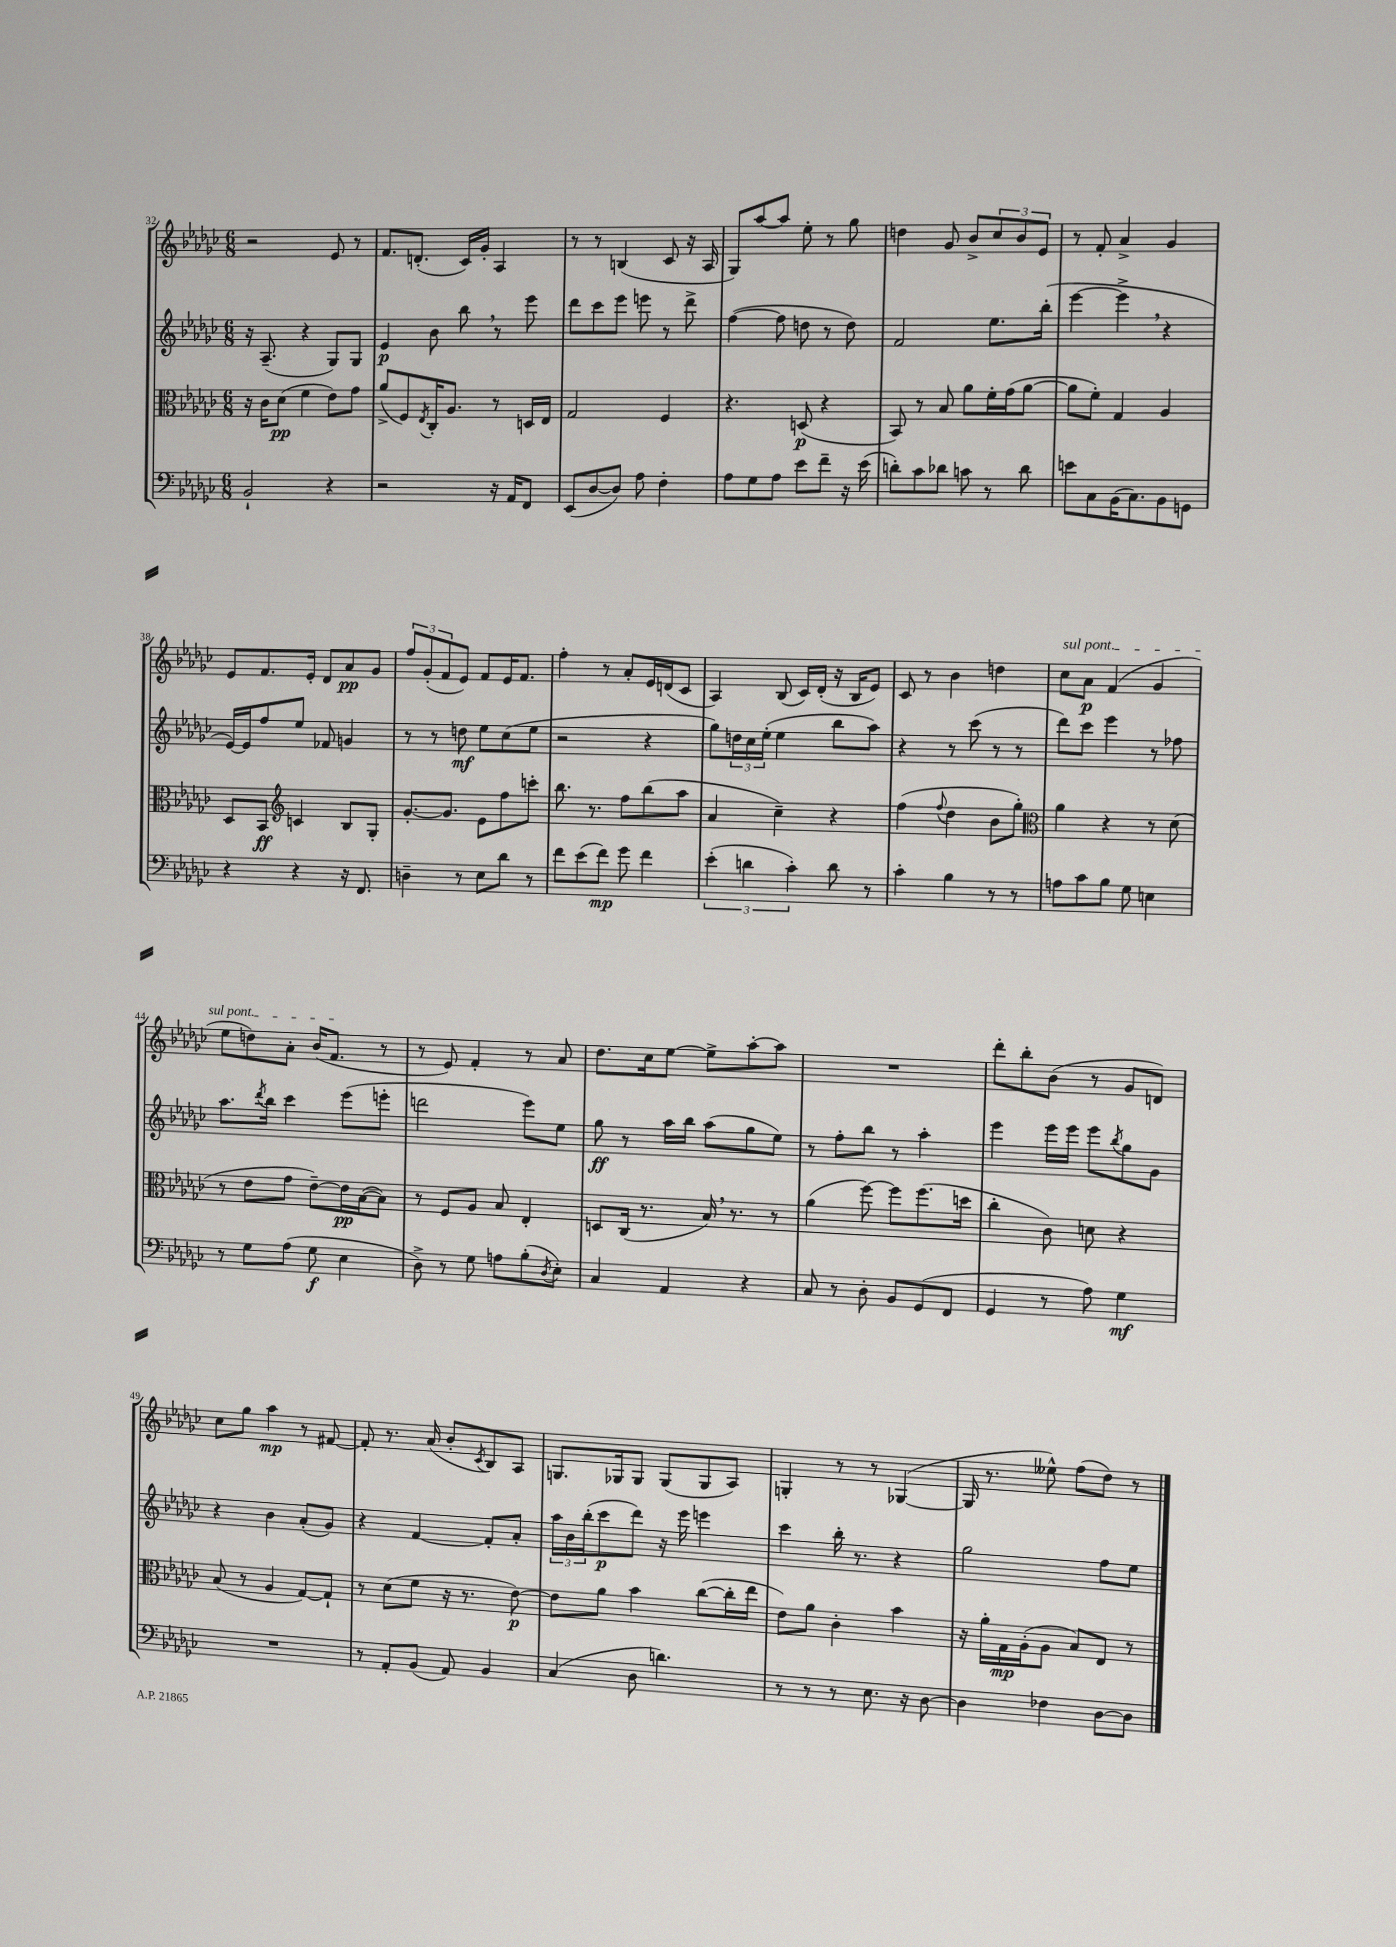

**kern	**kern	**kern	**kern
*staff4	*staff3	*staff2	*staff1
*clefF4	*clefC3	*clefG2	*clefG2
*k[b-e-a-d-g-c-]	*k[b-e-a-d-g-c-]	*k[b-e-a-d-g-c-]	*k[b-e-a-d-g-c-]
*M6/8	*M6/8	*M6/8	*M6/8
2BB-`	16r	16r	2r
.	16c-	(8.A-~	.
.	(8d-	.	.
.	4f	4r	.
4r	8e-)	8G-)	8e-
.	8g-	8G-	8r
=	=	=	=
2r	(8a-^	4e-	8.f
.	8F)	.	.
.	.	.	(8.d'
.	8qE-	.	.
.	16C-'	8b-	.
.	8.A-	.	.
.	.	8bb-	16c-)
.	.	.	16g-'
16r	8r	8r	4A-
16AA-	.	.	.
8FF	16D	8eee-	.
.	16E-	.	.
=	=	=	=
(8EE-	2G-	8ddd-	8r
[8D-	.	8ccc-	8r
8D-])	.	8eee-	(4B
8A-	.	8eee	.
4F'	4F	8r	8c-
.	.	8ddd-^	16r
.	.	.	16A-
=	=	=	=
8A-	4.r	([4ff	8G-)
8G-	.	.	[8aa-
8A-	.	8ff]	8aa-]
8e-	(8D	8dd	8ee-'
8f~	4r	8r	8r
16r	.	8dd)	8gg-
(16e-	.	.	.
=	=	=	=
8d')	8BB-)	2f	4dd
8c-	8r	.	.
8d-	8B-	.	8g-
8c	8a-	.	8b-^
8r	16f'	8.ee-	12cc-
.	(16g-	.	.
.	.	.	12b-
8d-	[8a-	.	.
.	.	.	12e-
.	.	(16bb-'	.
=	=	=	=
8e	8a-]	[4eee-	8r
8C-	8f')	.	8f'
(16BB-	4G-	4eee-^]	4a-^
8.C-)	.	.	.
8BB-	4A-	4r	4g-
8GG	.	.	.
=	=	=	=
4r	8D-	[16e-)	8e-
.	.	16e-]	.
.	8BB-	8ff	8.f
*	*clefG2	*	*
4r	4c	8ee-	.
.	.	.	16e-'
.	.	8f-	8d-
16r	8B-	4g	8a-
8.FF	.	.	.
.	8G-'	.	8g-
=	=	=	=
4D~	[8.g-'	8r	12ff
.	.	.	(12g-'
.	.	8r	.
.	.	.	12f
.	8.g-]	.	.
8r	.	8dd	8e-)
8E-	8e-	8ee-	8f
8d-	8ff	(8cc-	16e-
.	.	.	8.f
8r	8ccc'	8ee-	.
=	=	=	=
8f	8.bb-	2r	4ff'
(8e-	.	.	.
.	8.r	.	.
8f)	.	.	8r
8g-	8ff	.	8a-'
4f	(8bb-	4r	16e-
.	.	.	(16d
.	8aa-	.	8c-
=	=	=	=
(6e-'	4a-	8gg-)	4A-)
.	.	24dd	.
6d	.	24cc-	.
.	.	(24ee-'	.
.	4cc-~)	4ee-	(8B-
6c-')	.	.	.
.	.	.	16c-)
.	.	.	(16d-'
8d	4r	8bb-	16r
.	.	.	16B-
8r	.	8aa-)	8e-)
=	=	=	=
4c-'	(4ff	4r	8c-
.	.	.	8r
.	8qqff	.	.
4B-	4dd-	8r	4b-
.	.	(8ccc-	.
8r	8b-	8r	4dd
8r	8gg-')	8r	.
=	=	=	=
*	*clefC3	*	*
8A	4a-	8ddd-)	8cc-
8c-	.	8ccc-	8a-
8B-	4r	4eee-	(4f
8G-	.	.	.
4E	8r	8r	4g-
.	(8d-	8ff-	.
=	=	=	=
8r	8r	8.aa-	8ee-
8G-	8e-	.	8dd)
.	.	8qddd-	.
.	.	16bb-	.
(8A-	8g-	4ccc-	8a-'
8G-	[8e-~)	.	(16b-
.	.	.	8.f
4E-	16e-]	(8eee-	.
.	([16B-	.	.
.	8B-])	8eee'	8r
=	=	=	=
8D-^)	8r	2ddd	8r
8r	8F	.	8e-)
8G-	8A-	.	4f'
8A	8B-	.	.
(8B-'	4E-'	8eee-)	8r
8qD-	.	.	.
8E-')	.	8ee-	8a-
=	=	=	=
4C-	8D	8gg-	8.dd-
.	(16C-	8r	.
.	8.r	.	16cc-
4AA-	.	16aa-	[8ee-
.	.	16bb-	.
.	16B-)	(8aa-	8ee-^]
.	8.r	.	.
4r	.	8gg-	[8aa-'
.	8r	8ee-)	8aa-]
=	=	=	=
8C-	(4a-	8r	2.r
8r	.	8ff'	.
8D-'	[8ff)	8bb-	.
8BB-	8ff]	8r	.
(8GG-	(8.ff	4aa-'	.
8FF	.	.	.
.	16dd	.	.
=	=	=	=
4GG-	4cc-'	4eee-	8ddd-'
.	.	.	8bb-'
8r	8c-)	16eee-	(8b-
.	.	16eee-	.
8A-)	8d	8eee-	8r
.	.	8qbb-	.
4G-	4r	8gg-	8g-
.	.	8g-	8d)
=	=	=	=
2.r	(8B-	4r	8cc-
.	8r	.	8gg-
.	4A-	4b-	4aa-
.	[8G-)	(8a-'	8r
.	8G-`]	8g-)	[8f#
=	=	=	=
8r	8r	4r	8f#']
8AA-'	(8d-	.	8.r
(8BB-	8f	[4f	.
.	.	.	(16a-
8AA-)	16r	.	8b-'
.	8.r	.	.
.	.	.	8qc-
4BB-	.	8f']	8B-)
.	[8e-)	8a-'	8A-
=	=	=	=
(4C-	8e-]	24aa-	8.G
.	.	24b-	.
.	.	(24bb-'	.
.	8a-	8ccc-	.
.	.	.	16G-
8D-	4b-	8ddd-)	8G-
4.d)	.	16r	(8G-
.	.	16eee-	.
.	([8cc-	4eee	8G-
.	16cc-']	.	8A-)
.	16ee-	.	.
=	=	=	=
8r	8e-)	4ccc-	4G'
8r	8a-	.	.
8r	4c-'	16bb-'	8r
.	.	8.r	.
8.E-	.	.	8r
.	4b-	4r	([4G-
16r	.	.	.
[8D-	.	.	.
=	=	=	=
4D-]	16r	2gg-	16G-]
.	16a-'	.	8.r
.	16G-	.	.
.	(16A-'	.	.
4F-	8A-	.	8ee--^^)
.	8B-)	.	(8ff
[8D-	8E-	8ff	8dd-)
8D-]	8r	8ee-	8r
==	==	==	==
*-	*-	*-	*-
